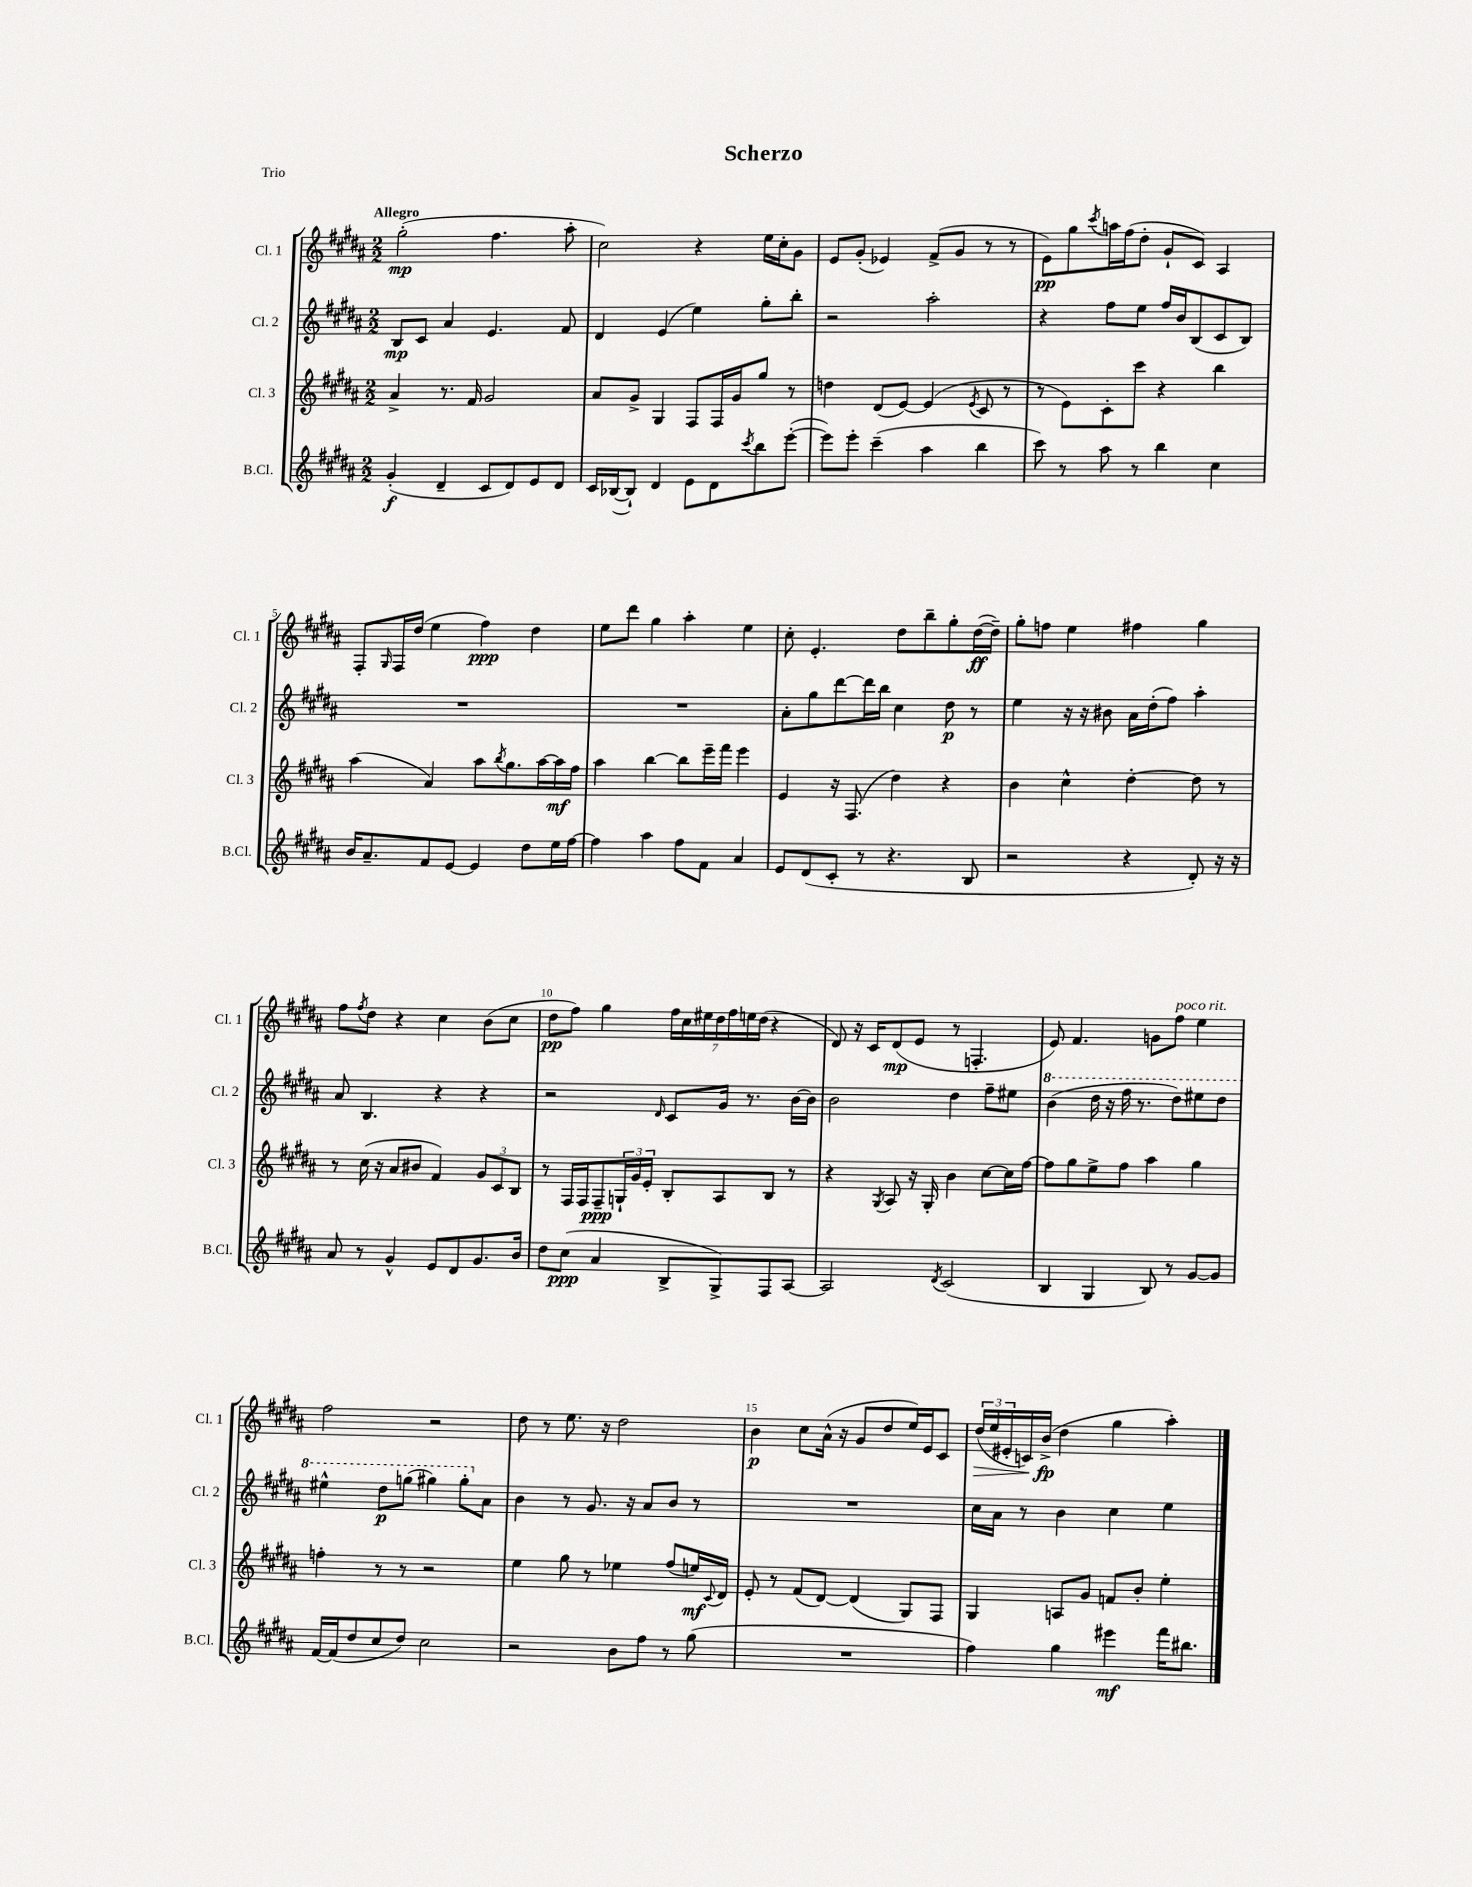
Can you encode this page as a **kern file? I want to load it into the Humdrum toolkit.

**kern	**kern	**kern	**kern
*staff4	*staff3	*staff2	*staff1
*clefG2	*clefG2	*clefG2	*clefG2
*k[f#c#g#d#a#]	*k[f#c#g#d#a#]	*k[f#c#g#d#a#]	*k[f#c#g#d#a#]
*M2/2	*M2/2	*M2/2	*M2/2
(4g#'/	4a#^/	8B/L	(2gg#'\
.	.	8c#/J	.
4d#~/	8.r	4a#/	.
.	16f#/	.	.
8c#/L	2g#/	4.e/	4.ff#\
8d#/)	.	.	.
8e/	.	.	.
8d#/J	.	8f#/	8aa#'\
=	=	=	=
16c#/LL	8a#/L	4d#/	2cc#\)
([16B-/J	.	.	.
8B-`/]J)	8g#^/J	.	.
4d#/	4G#/	(4e/	.
8e\L	8F#/L	4ee\)	4r
8d#\	16F#/L	.	.
.	16g#/J	.	.
8qccc#/	.	.	.
8bb\	8gg#/J	8gg#'\L	16ee\LL
.	.	.	16cc#'\J
([8eee'\J	8r	8bb'\J	8g#\J
=	=	=	=
8eee\]L)	4dd\	2r	8e/L
8eee'\J	.	.	(8g#'/J
(4ccc#~\	(8d#/L	.	4e-/)
.	[8e/J)	.	.
4aa#\	(4e/]	2aa#'\	(8f#^/L
.	.	.	8g#/J
.	8qe/	.	.
4bb\	8c#/	.	8r
.	8r	.	8r
=	=	=	=
8ccc#\)	8r	4r	8e\L)
8r	8e\L)	.	8gg#\
.	.	.	8qccc#/
8aa#\	8c#'\	8ff#\L	16aa\L
.	.	.	(16ff#\J
8r	8ccc#\J	8ee\J	8dd#'\J
4bb\	4r	16ff#/LL	8g#`/L
.	.	16b/J	.
.	.	(8B/	8c#/J)
4cc#\	4bb\	8c#/	4A#/
.	.	8B/J)	.
=	=	=	=
16b/LK	(4aa#\	1r	8F#'/L
8.a#~/	.	.	.
.	.	.	16qqG#/
.	.	.	16F#/L
.	.	.	(16dd#/JJ
8f#/	4a#/)	.	4ee\
[8e/J	.	.	.
4e/]	8aa#\L	.	4ff#\)
.	8qbb/	.	.
.	8.gg#\	.	.
8dd#\L	.	.	4dd#\
.	[16aa#\L	.	.
16ee\L	16aa#\]	.	.
[16ff#\JJ	16ff#\JJ	.	.
=	=	=	=
4ff#\]	4aa#\	1r	8ee\L
.	.	.	8ddd#\J
4aa#\	[4bb\	.	4gg#\
8ff#\L	8bb\]L	.	4aa#'\
8f#\J	16eee~\L	.	.
.	16fff#\JJ	.	.
4a#/	4eee\	.	4ee\
=	=	=	=
8e/L	4e/	8a#'\L	8cc#'\
(8d#/	.	8gg#\	4.e'/
8c#'/J	16r	[8ddd#\	.
.	(8.F#/	.	.
8r	.	16ddd#\]L	.
.	.	16bb\JJ	.
4.r	4dd#\)	4cc#\	8dd#\L
.	.	.	8bb~\
.	4r	8dd#\	8gg#'\
8B/	.	8r	([16dd#\L
.	.	.	16dd#~\]JJ)
=	=	=	=
2r	4b\	4ee\	8gg#'\L
.	.	.	8ff\J
.	4cc#^^\	16r	4ee\
.	.	16r	.
.	.	8b#\	.
4r	[4dd#'\	16a#\LL	4ff#\
.	.	(16dd#'\J	.
.	.	8ff#\J)	.
8d#'/)	8dd#\]	4aa#'\	4gg#\
16r	8r	.	.
16r	.	.	.
=	=	=	=
8a#/	8r	8a#/	8ff#\L
.	.	.	8qff#/
8r	(16cc#\	4.B/	8dd#\J
.	16r	.	.
4g#^^/	8a#/L	.	4r
.	8b#/J	.	.
8e/L	4f#/)	4r	4cc#\
8d#/	.	.	.
8.g#/	12g#/L	4r	(8b\L
.	12c#/	.	.
.	.	.	8cc#\J
.	12B/J	.	.
16b/Jk	.	.	.
=	=	=	=
8dd#\L	8r	2r	8dd#\L
(8cc#\J	16F#/LL	.	8ff#\J)
.	16F#/J	.	.
4a#/	8F#~/	.	4gg#\
.	24G`/L	.	.
.	24g#/	.	.
.	24e'/JJ	.	.
.	.	16qqd#/	.
8B^/L	8B'/L	8c#/L	28ff#\LL
.	.	.	28cc#\
.	.	.	28ee#\
.	.	.	28dd#\
8G#^/)	8A#/	16g#/Jk	.
.	.	.	28ff#\
.	.	.	28ee\
.	.	8.r	.
.	.	.	(28dd#\JJ
8F#/	8B/J	.	4r
[8A#/J	8r	[16b\LL	.
.	.	16b\]JJ	.
=	=	=	=
2A#/]	4r	2b\	8d#/)
.	.	.	16r
.	.	.	16c#/LK
.	8qG#/	.	.
.	8A#/	.	(8d#/
.	16r	.	8e/J
.	16G#'/	.	.
8qd#/	.	.	.
(2c#/	4b\	4dd#\	8r
.	.	.	4.F'/
.	[8cc#\L	8ff#~\L	.
.	16cc#\]L	8ee#\J	.
.	[16ff#\JJ	.	.
=	=	=	=
4B/	8ff#\]L	(4bb\	8e/)
.	8gg#\	.	4.f#/
4G#/	8ee^\	16ddd#\	.
.	.	16r	.
.	8ff#\J	16fff#\	.
.	.	8.r	.
8B/)	4aa#\	.	8g\L
8r	.	8ddd#\L)	8ff#\J
[8g#/L	4gg#\	8eee#\	4ee\
8g#/]J	.	8ddd#\J	.
=	=	=	=
[16f#/LL	4ff'\	4eee#^^\	2ff#\
(16f#/]J	.	.	.
8dd#/	.	.	.
8cc#/	8r	8ddd#\L	.
8dd#/J)	8r	(8ggg\J	.
2cc#\	2r	4ggg#\)	2r
.	.	8ggg#'\L	.
.	.	8a#\J	.
=	=	=	=
2r	4ee\	4b\	8dd#\
.	.	.	8r
.	8gg#\	8r	8.ee\
.	8r	8.g#/	.
.	.	.	16r
8b\L	4ee-\	.	2dd#\
.	.	16r	.
8ff#\J	.	8a#/L	.
8r	(8ff#/L	8b/J	.
(8gg#\	16ee/L)	8r	.
.	8qqc#/	.	.
.	16d#/JJ	.	.
=	=	=	=
1r	8e'/	1r	4b\
.	8r	.	.
.	(8f#/L	.	8cc#\L
.	[8d#/J)	.	(16a#^^\Jk
.	.	.	16r
.	(4d#/]	.	8g#/L
.	.	.	8dd#/
.	8G#/L)	.	16ee/L)
.	.	.	16e/J
.	8F#/J	.	8c#/J
=	=	=	=
4ff#\)	4G#/	16cc#\LL	(24dd#/LL
.	.	.	24ee/
.	.	16a#\JJ	.
.	.	.	24e#'/
.	.	8r	16c/)
.	.	.	(16b^/JJ
4gg#\	8A/L	4b\	4dd#\
.	8g#/J	.	.
4eee#\	8f/L	4cc#\	4gg#\
.	8b'/J	.	.
16fff#\LK	4ee'\	4ee\	4aa#'\)
8.bb#\J	.	.	.
==	==	==	==
*-	*-	*-	*-
